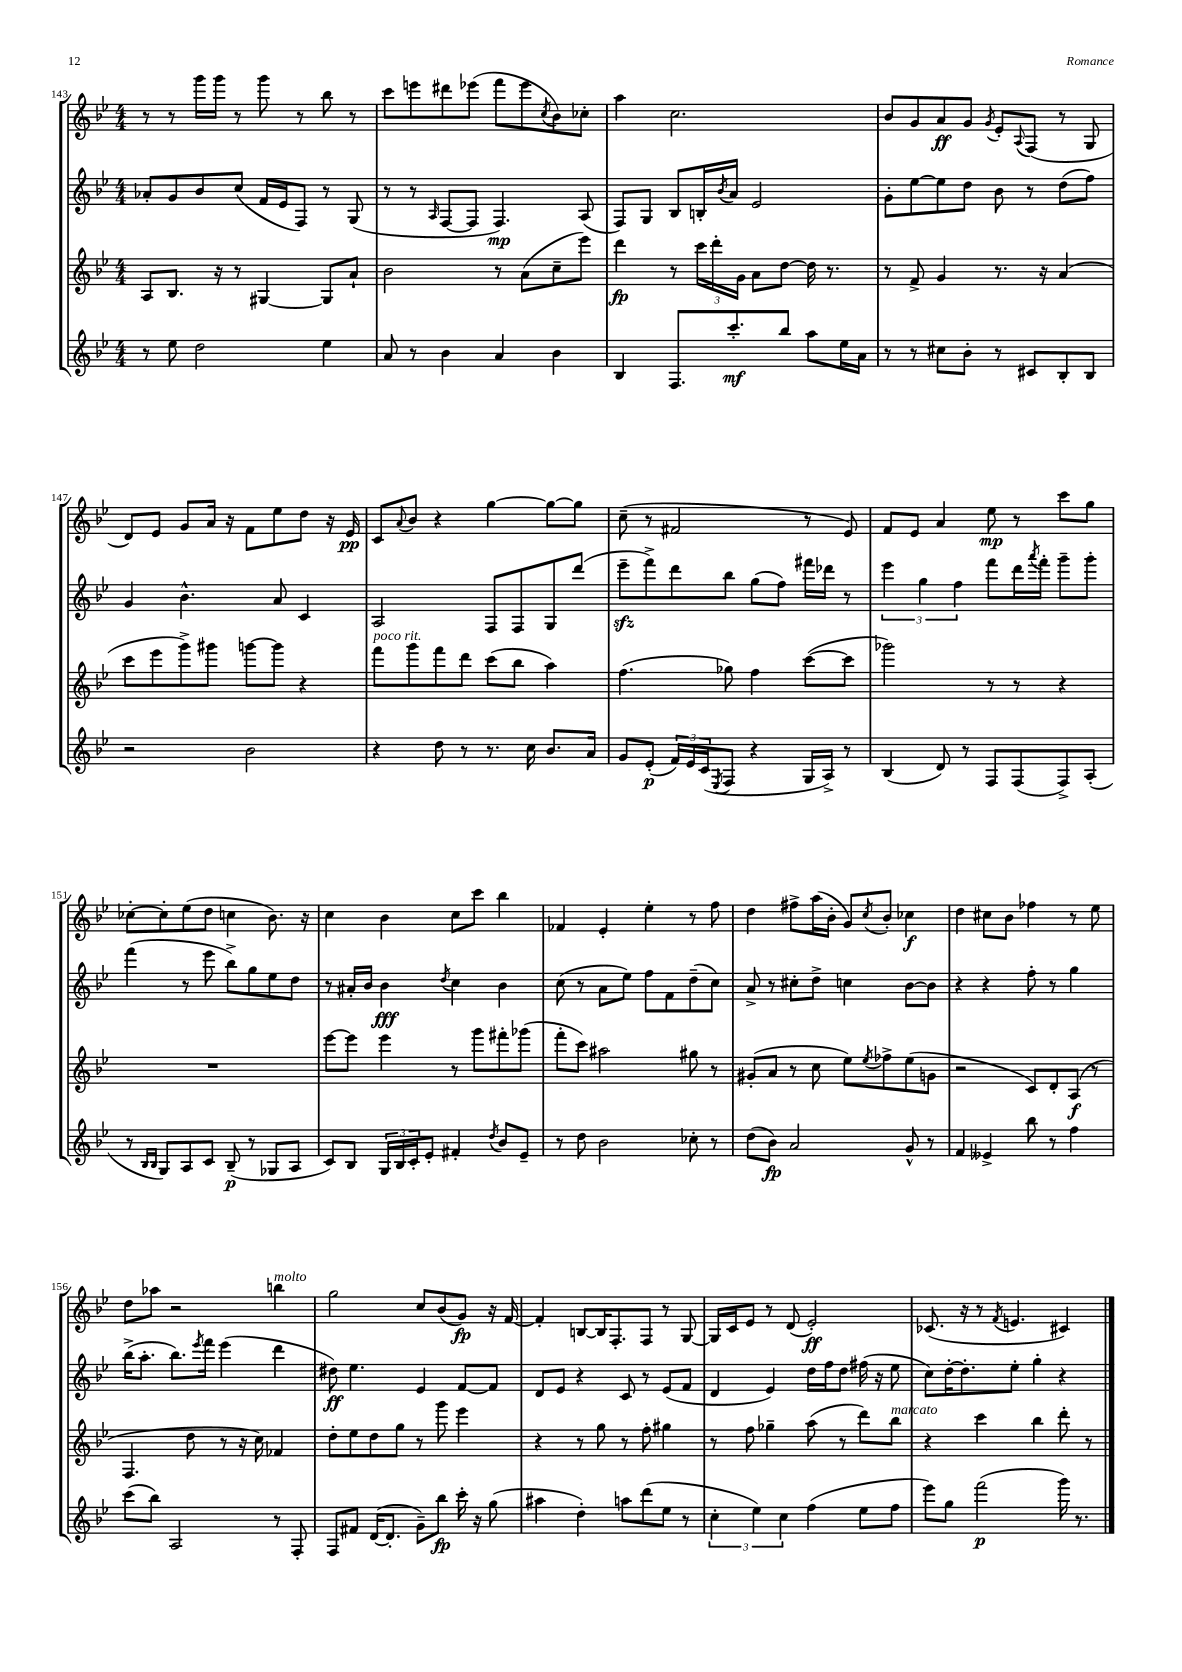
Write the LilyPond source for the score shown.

<<
\new StaffGroup <<
\new Staff = "s0" {
    \clef treble \key bes \major \numericTimeSignature \time 4/4
    r8 r8 g'''16 g'''16 r8 g'''8 r8 bes''8 r8 |
    c'''8 e'''8 dis'''8 ees'''8( f'''8 ees'''8 \acciaccatura { c''8 } bes'8) ces''8-. |
    a''4 c''2. |
    bes'8 g'8 a'8\ff g'8 \acciaccatura { g'8 } ees'8-. \appoggiatura { a8 } f8( r8 g8 |
    d'8) ees'8 g'8 a'16 r16 f'8 ees''8 d''8 r16 ees'16\pp |
    c'8 \appoggiatura { a'8 } bes'8 r4 g''4~ g''8~ g''8 |
    c''8--( r8 fis'2 r8 ees'8) |
    f'8 ees'8 a'4 ees''8\mp r8 c'''8 g''8 |
    ces''8~-. ces''8-. ees''8( d''8 c''4 bes'8.) r16 |
    c''4 bes'4 c''8 c'''8 bes''4 |
    fes'4 ees'4-. ees''4-. r8 f''8 |
    d''4 fis''8-> a''16( bes'16-. g'8) \acciaccatura { c''8 } bes'8-. ces''4\f |
    d''4 cis''8 bes'8 fes''4 r8 ees''8 |
    d''8 aes''8 r2 b''4^\markup { \italic "molto" } |
    g''2 c''8 bes'8( g'8\fp) r16 f'16~ |
    f'4-. b8~ b16 f8.-. f8 r8 g8~ |
    g16 c'16 ees'8 r8 d'8( ees'2-.\ff) |
    ces'8.( r16 r8 \acciaccatura { f'8 } e'4. cis'4) \bar "|." |
}
\new Staff = "s1" {
    \clef treble \key bes \major \numericTimeSignature \time 4/4
    aes'8-. g'8 bes'8 c''8( f'16 ees'16 f8) r8 g8( |
    r8 r8 \grace { a16 } f8~ f8 f4.\mp) a8( |
    f8) g8 bes8 b16-. \acciaccatura { bes'8 } a'16 ees'2 |
    g'8-. ees''8~ ees''8 d''8 bes'8 r8 d''8( f''8) |
    g'4 bes'4.-^ a'8 c'4 |
    a2 f8 f8 g8 d'''8( |
    ees'''8--\sfz f'''8->) d'''8 bes''8 g''8( f''8) fis'''16 des'''16 r8 |
    \tuplet 3/2 { ees'''4 g''4 f''4 } f'''8 d'''16 \acciaccatura { a'''8 } f'''16-. g'''8-- g'''8-. |
    f'''4( r8 ees'''8 bes''8->) g''8 ees''8 d''8 |
    r8 ais'16-. bes'16 bes'4\fff \acciaccatura { d''8 } c''4 bes'4 |
    c''8( r8 a'8 ees''8) f''8 f'8 d''8--( c''8) |
    a'8-> r8 cis''8-. d''8-> c''4 bes'8~ bes'8 |
    r4 r4 f''8-. r8 g''4 |
    bes''16->( a''8.-. bes''8.) \acciaccatura { ees'''8 } f'''16 ees'''4( d'''4 |
    dis''8\ff) ees''4. ees'4 f'8~ f'8 |
    d'8 ees'8 r4 c'8 r8 ees'8( f'8 |
    d'4 ees'4) d''16 f''16 d''8 fis''16( r16 ees''8 |
    c''8) d''16~-. d''8.-. ees''8-. g''4-. r4 \bar "|." |
}
\new Staff = "s2" {
    \clef treble \key bes \major \numericTimeSignature \time 4/4
    a8 bes8. r16 r8 gis4~ gis8 a'8-! |
    bes'2 r8 a'8( c''8-- ees'''8) |
    d'''4\fp r8 \tuplet 3/2 { c'''16 d'''16-. g'16 } a'8 d''8~ d''16 r8. |
    r8 f'8-> g'4 r8. r16 a'4( |
    c'''8 ees'''8 g'''8->) gis'''8 g'''8~ g'''8 r4 |
    f'''8^\markup { \italic "poco rit." } g'''8 f'''8 d'''8 c'''8( bes''8 a''4) |
    f''4.( ges''8) f''4 c'''8~( c'''8 |
    ges'''2) r8 r8 r4 |
    R1 |
    ees'''8~ ees'''8 ees'''4 r8 g'''8 fis'''8-. ges'''8( |
    f'''8-. c'''8) ais''2 gis''8 r8 |
    gis'8-.( a'8 r8 c''8 ees''8) \acciaccatura { ees''8 } fes''8-> ees''8( g'8 |
    r2 c'8) d'8-. a8\f( r8 |
    f4. d''8 r8 r16 c''16) fes'4 |
    d''8-. ees''8 d''8 g''8 r8 g'''8 ees'''4 |
    r4 r8 g''8 r8 f''8-. gis''4 |
    r8 f''8 ges''4-- a''8( r8 d'''8) bes''8^\markup { \italic "marcato" } |
    r4 c'''4 bes''4 d'''8-. r8 \bar "|." |
}
\new Staff = "s3" {
    \clef treble \key bes \major \numericTimeSignature \time 4/4
    r8 ees''8 d''2 ees''4 |
    a'8 r8 bes'4 a'4 bes'4 |
    bes4 f8. c'''8.-.\mf bes''8 a''8 ees''16 a'16 |
    r8 r8 cis''8 bes'8-. r8 cis'8 bes8-. bes8 |
    r2 bes'2 |
    r4 d''8 r8 r8. c''16 bes'8. a'16 |
    g'8 ees'8-.\p( \tuplet 3/2 { f'16) ees'16 c'16( } \acciaccatura { ees8 } f8 r4 g16 a16->) r8 |
    bes4( d'8) r8 f8 f8( f8->) a8-.( |
    r8 \grace { bes16 bes16 } g8) a8 c'8 bes8--\p( r8 ges8 a8 |
    c'8) bes8 \tuplet 3/2 { g16 bes16 c'16-. } ees'8-. fis'4-. \acciaccatura { d''8 } bes'8 ees'8-- |
    r8 d''8 bes'2 ces''8-. r8 |
    d''8( bes'8\fp) a'2 g'8-^ r8 |
    f'4 eeses'4-> bes''8 r8 f''4 |
    c'''8( bes''8) a2 r8 f8-. |
    f8 fis'8 d'16~( d'8.-. g'8--) bes''8\fp c'''16-. r16 g''8( |
    ais''4 d''4-.) a''8 d'''8( ees''8 r8 |
    \tuplet 3/2 { c''4-. ees''4) c''4 } f''4( ees''8 f''8 |
    ees'''8) g''8 f'''2\p( g'''16) r8. \bar "|." |
}
>>
>>
\layout { \context { \Score currentBarNumber = #143 } }
